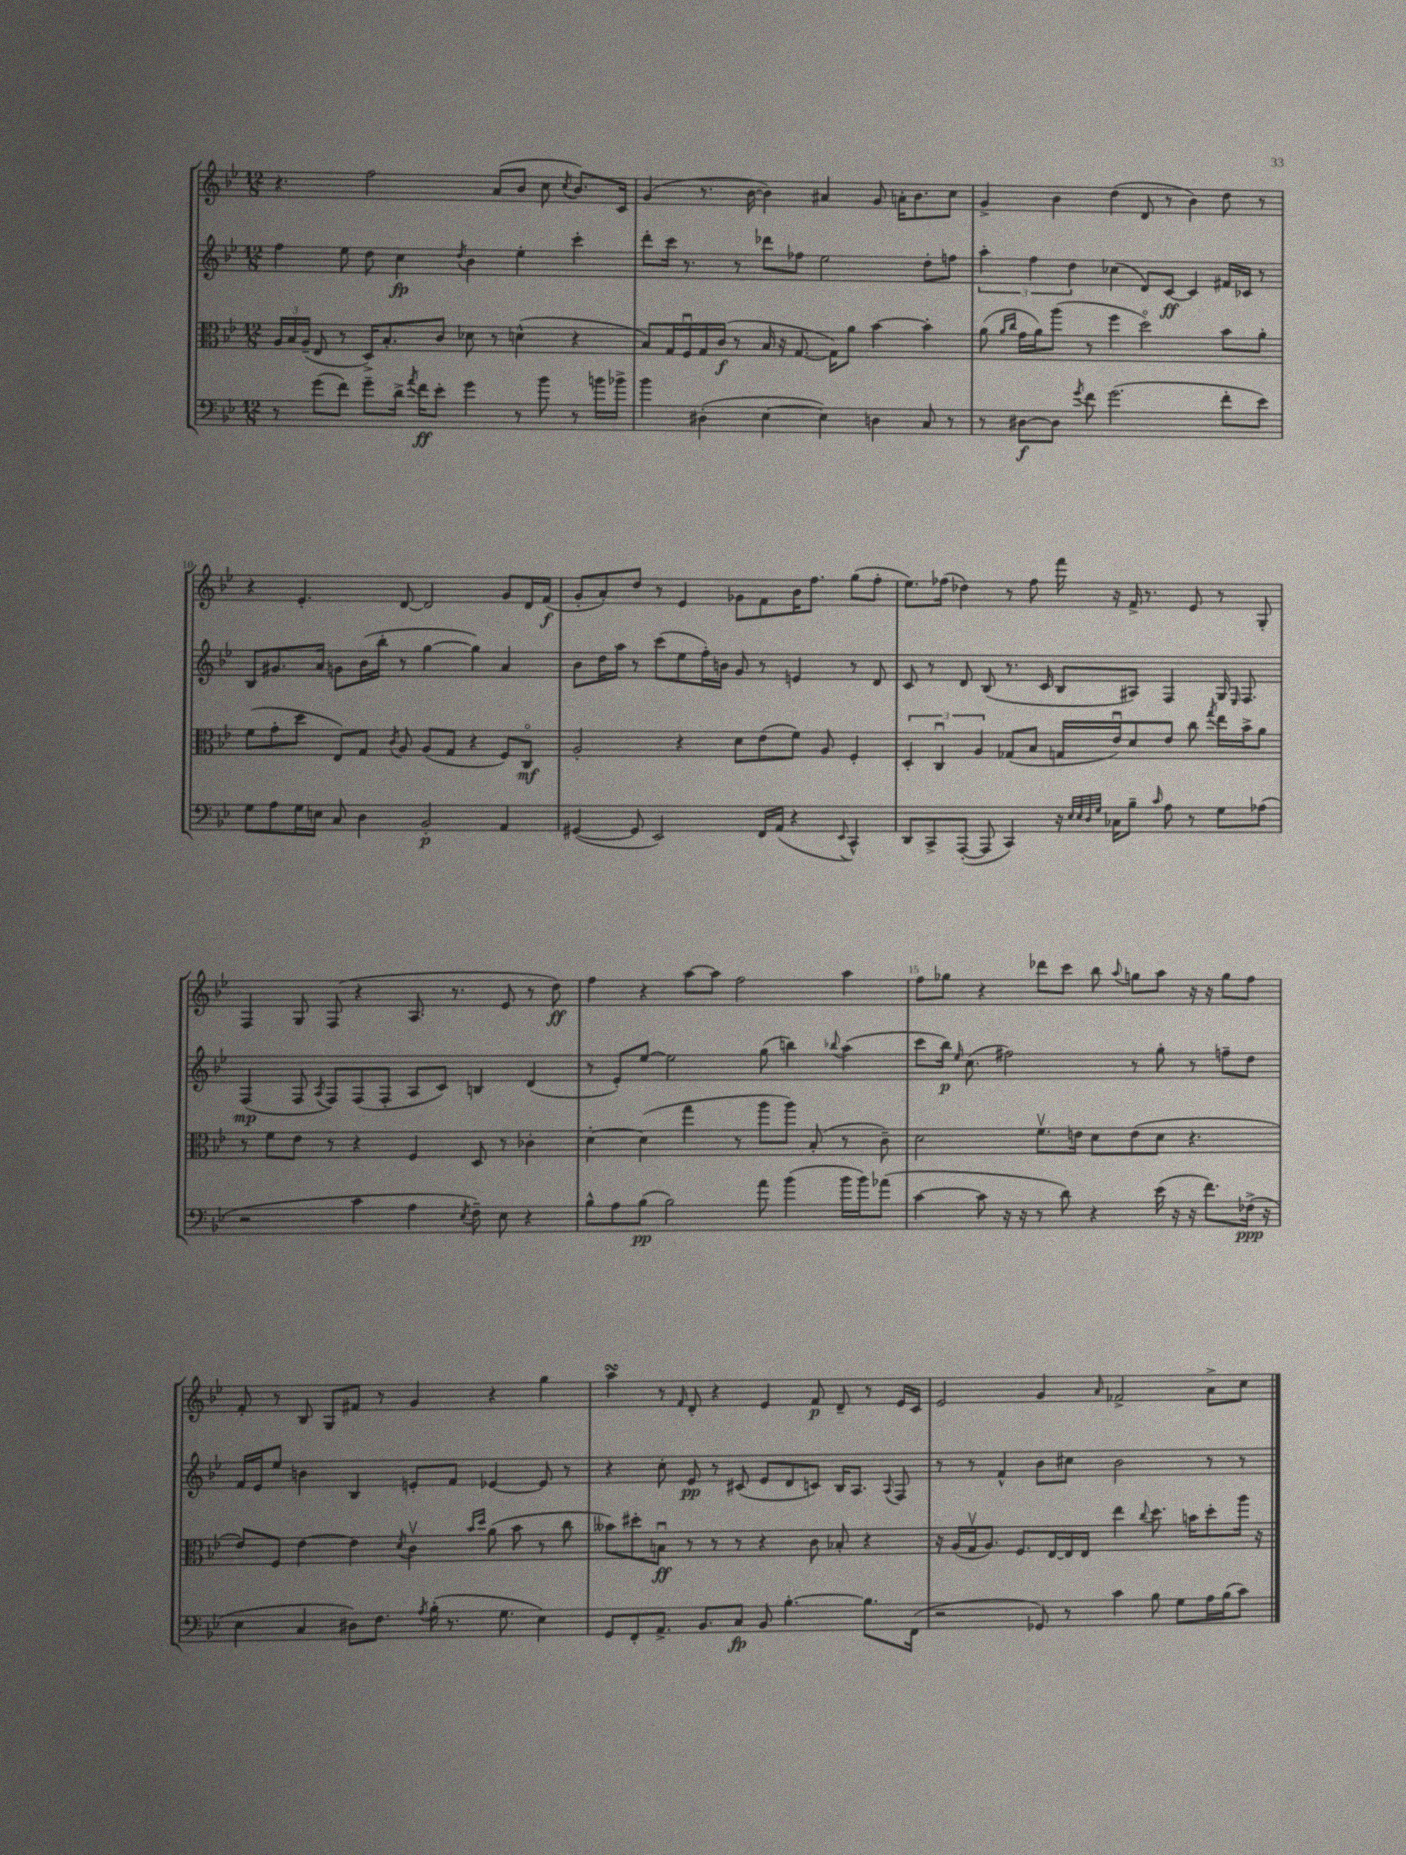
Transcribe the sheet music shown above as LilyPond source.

<<
\new StaffGroup <<
\new Staff = "s0" {
    \clef treble \key bes \major \numericTimeSignature \time 12/8
    \autoBeamOff r4. f''2 a'8[( bes'8] c''8 \acciaccatura { c''8 } bes'8.[) c'16] |
    g'4( r8. bes'16~ bes'4) ais'4 g'8 a'16[-. bes'8. c''8] |
    g'4-> bes'4 d''4( d'8 r8 bes'4) d''8 r8 |
    r4 ees'4.-. d'8~ d'2 g'8[ d'16 f'16]\f( |
    g'8[-. a'8-.) d''8] r8 ees'4 ges'8[ f'8 bes'16 f''8.] g''8[( f''8]-. |
    ees''8.[) fes''16]( des''4) r8 fes''8 f'''16 r16 f'16-> r8. ees'8 r8 g8-. |
    f4 g8 f8( r4 a8. r8. ees'8 r8 d''8\ff) |
    f''4 r4 a''8[~ a''8] f''2 a''4 |
    f''8[ ges''8] r4 des'''8[ c'''8] bes''8 \appoggiatura { a''8 } g''8[ a''8] r16 r16 g''8[ f''8] |
    f'8-. r8 bes8 g8[ fis'8] r8 g'4 r4 g''4 |
    a''4\turn r8 \grace { f'16 } d'8-. r4 ees'4 f'8\p d'8-- r8 ees'16[ c'16] |
    ees'2 g'4 \grace { a'16 } fes'2-> a'8[-> c''8] \bar "|." |
}
\new Staff = "s1" {
    \clef treble \key bes \major \numericTimeSignature \time 12/8
    \autoBeamOff f''4 ees''8 d''8 c''4\fp \acciaccatura { d''8 } bes'4 ees''4-. c'''4-. |
    d'''8[-. c'''16] r8. r8 des'''8[ fes''8] ees''2 d''8[-. f''8] |
    \tuplet 3/2 { a''4-. f''4 d''4 } ces''4( d'8[) c'8]~\ff c'4 fis'16[ ces'16] r8 |
    bes8[ gis'8. a'16] g'8[ bes'16( bes''16]-. r8 g''4~ g''4) a'4 |
    bes'8[ d''16 a''16] r8 c'''8[( ees''8 f''16-.) b'16] g'8 r8 e'4 r8 d'8 |
    c'8 r8 d'8 bes8( r8. c'16 bes8[ ais8]) f4 g16 \grace { ees16 } f8. |
    f4\mp( f8 \acciaccatura { a8 } f8[) f8( f8]-. a8[ c'8]) b4 d'4( |
    r8 ees'8[-.) ees''8]~ ees''2 g''8( b''4) \appoggiatura { bes''8 } a''4( |
    c'''8[ bes''16]\p) \grace { ees''16 } c''8.( fis''2) r8 g''8-. r8 f''8[-- d''8] |
    f'16[ ees'16 ees''8] b'4 bes4 e'8[-. f'8] ees'4~ ees'8 r8 |
    r4 c''8-. ees'8\pp r8 cis'8( ees'8[ d'8 c'8]) bes16[ a8.] \appoggiatura { a8 } f8 |
    r8 r8 f'4-^ bes'8[ cis''8] bes'2 r8 r8 \bar "|." |
}
\new Staff = "s2" {
    \clef alto \key bes \major \numericTimeSignature \time 12/8
    \autoBeamOff \tuplet 3/2 { a16[ bes16 a16]--( } ees8 r8 d16[->) bes8.-. c'8] des'8 r8 d'4-^( r4 |
    bes8[) g16 f16\downbow g16 c'16]\f( r8 bes16 r16 g8.~ g16[) a'8] bes'4~ bes'4-. |
    a'8( \grace { a'16[ c''16] } g'16[ a'16) a''8]( r8 f''4 d''2\flageolet) bes'8[ a'8]-. |
    f'8[( g'8-. d''8] ees8[) g8] \acciaccatura { c'8 } a8 a8[( g8] r4 f8[) c8]\flageolet\mf |
    a2-. r4 d'8[ ees'8( f'8]) a8 f4-. |
    \tuplet 3/2 { d4-. c4\downbow a4 } ges8[( bes8] g16[ ees'16\downbow) d'8 ees'8] c''8 \acciaccatura { g''8 } ees''16[ bes'16-> a'8] |
    r8 f'8[ ees'8] r8 r4 f4 d8 r8 ces'4-. |
    d'4~-. d'4( g''4 r8 a''8[ a''8]) bes8-.( r8 c'8--) |
    d'2 f'8.[\upbow e'16] d'8[ e'8( d'8] r4. |
    ees'8[) f8] ees'4~ ees'4 \acciaccatura { d'8 } c'4\upbow \grace { bes'16[ d''16] } a'8( bes'8 r8 c''8 |
    beses'8[) dis''8-. b8]\downbow\ff r8 r8 r8 r4 c'8 bes8-. r4 |
    r16 a16[( g16\upbow a8.]) f8.[ ees16~ ees16 ees16] ees''4 \appoggiatura { c''8 } d''8. b'16[ d''8-. a''16] r16 \bar "|." |
}
\new Staff = "s3" {
    \clef bass \key bes \major \numericTimeSignature \time 12/8
    \autoBeamOff r8 g'8[( f'8]) g'8[-- d'16]-> \acciaccatura { a'8 } f'16[\ff ees'8]-. g'4 r8 bes'8 r8 b'16[ bes'16]-> |
    bes'4 dis4-.( ees4~ ees4) d4 c8 r8 |
    r8 dis8[~\f dis8] \acciaccatura { g'8 } f'8 g'2.( f'8[-. ees'8]) |
    g8[ a8 g16 e16] c8 d4 bes,2-.\p a,4 |
    gis,4~( gis,8 ees,2) f,16[ a,16]( r4 \appoggiatura { ees,8 } c,4-^) |
    d,8[ c,8-> a,,8]~-.( a,,8 c,4) r16 \grace { ees32[ ees32 d32 g32] } ces16[ bes8]-- \grace { c'16 } a8 r8 g8[ aes8]( |
    r2 c'4 a4 \acciaccatura { ees8 } f8--) ees8 r4 |
    bes8[-^ a8 bes8]\pp( bes2) a'8 bes'4( bes'16[ bes'16) aes'8]( |
    c'4~ c'8 r16 r16 r8 d'8) r4 ees'16( r16 r16 f'8.[) fes16]->\ppp( r16 |
    ees4 c4 dis8[) f8.] \acciaccatura { a8 } bes16-.( r8. g8. ees4) |
    g,8[ f,8-. a,8.]-> bes,8.[ c8]\fp bes,8 bes4.~-. bes8.[ f,16]( |
    r2 ges,8) r8 c'4 bes8 g8[ a16 bes16( c'8]) \bar "|." |
}
>>
>>
\layout { \context { \Score currentBarNumber = #7 \override BarNumber.break-visibility = ##(#f #t #t) barNumberVisibility = #(every-nth-bar-number-visible 5) } }
